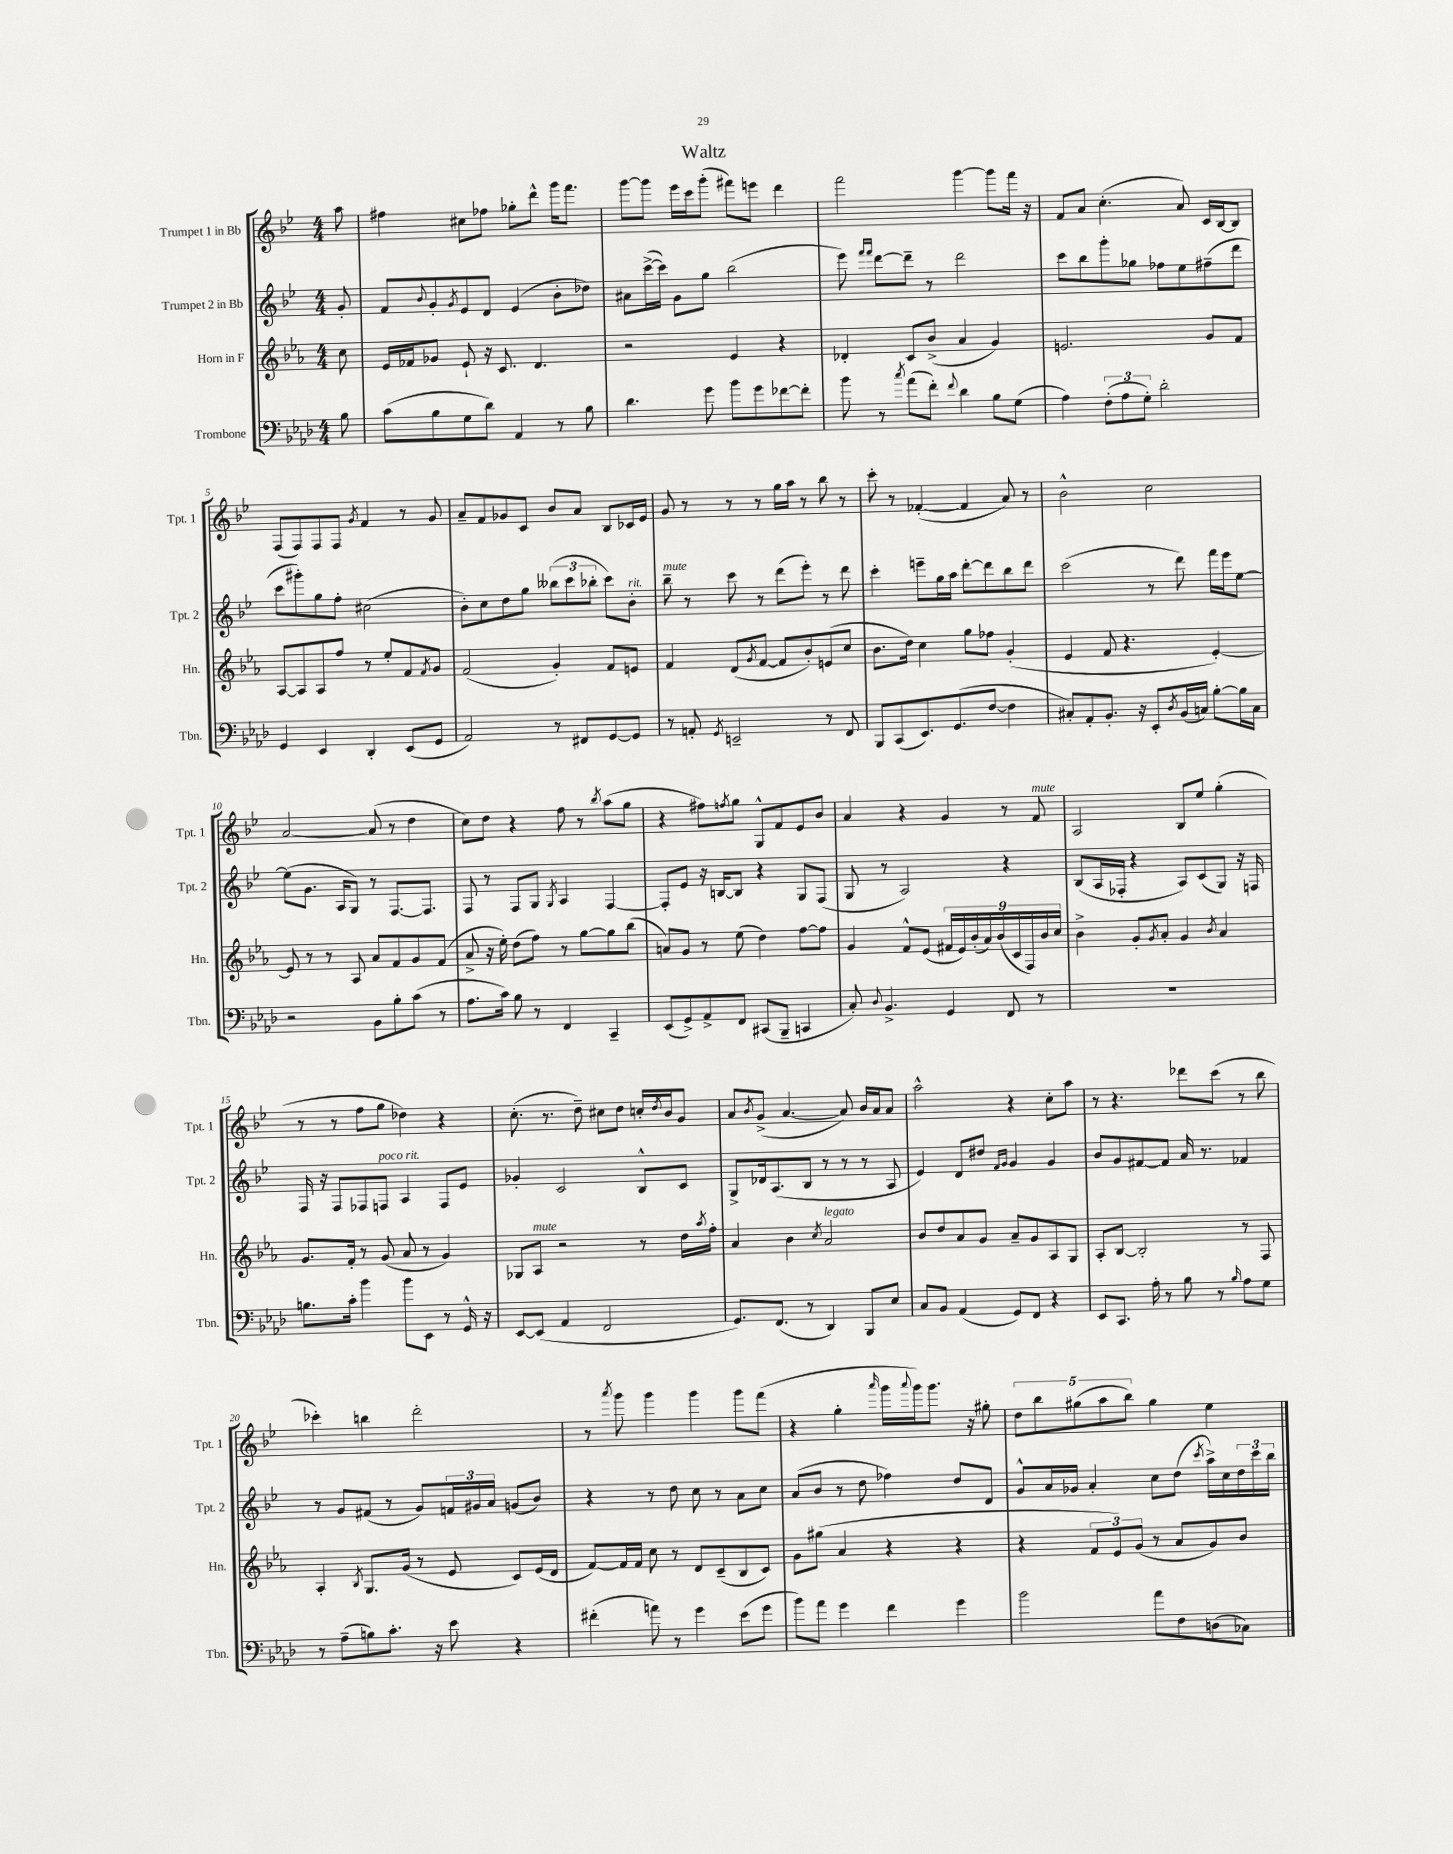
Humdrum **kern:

**kern	**kern	**kern	**kern
*staff4	*staff3	*staff2	*staff1
*clefF4	*clefG2	*clefG2	*clefG2
*k[b-e-a-d-]	*k[b-e-a-]	*k[b-e-]	*k[b-e-]
*M4/4	*M4/4	*M4/4	*M4/4
8B-\	8cc\	8g'/	8aa\
=	=	=	=
(8c\L	16e-/LL	8f/L	4ff#\
.	16f-/J	.	.
.	.	8qqb-/	.
8B-\	8g-/J	8g'/	.
.	.	8qg/	.
8G\	8e-`/	8e-/	8cc#\L
8d-\J)	16r	8d/J	8ff-\J
.	8.c/	.	.
4AA-/	.	(4e-/	8gg-'\L
.	4.d/	.	8ddd^^\J
8r	.	8b-'\L	16ggg\LK
.	.	.	8.fff\J
8B-\	.	8dd-\J)	.
=	=	=	=
4.d-\	2r	8a#\L	[8ggg\L
.	.	([16ccc^\L	8ggg\]J
.	.	16ccc\]JJ)	.
.	.	8g\L	16eee-\LL
.	.	.	16ccc\J
8g\	.	8gg\J	(8ggg'\J
8b-\L	4e-/	(2bb-\	8fff#\L)
8g\	.	.	8eee\J
[8f-\	4r	.	4ddd\
8f-'\]J	.	.	.
=	=	=	=
8b-\	4d-'/	8eee-\)	2fff\
.	.	16qqfff/LL	.
.	.	16qqfff/JJ	.
8r	.	[8ddd\L	.
8qcc/	.	.	.
(8a-\L	8c/L	8ddd~\]J	.
8f'\J)	(8b-^/J	8r	.
8qqf/	.	.	.
4d-\	4a-/	2ddd\	[4ggg\
8B-\L	4g/)	.	8ggg\]L
(8G\J	.	.	16fff\Jk
.	.	.	16r
=	=	=	=
4A-\)	2.e/	8ccc\L	8f/L
.	.	8bb-\	8a/J
(12F'\L	.	8ggg'\	(4.cc'\
12A-\	.	.	.
.	.	8gg-\J	.
12G'\J)	.	.	.
2d-'\	.	8ff-\L	.
.	.	8ee-\	8a/)
.	8g/L	(8ff#~\	16c/LL
.	.	.	[16B-/J
.	8f/J	8ddd\J	8B-/]J
=	=	=	=
4GG/	[8A-/L	8ccc\L	(8F/L
.	8A-/]	8ggg#'\)	8F/)
4EE-/	8A-/	8gg\	8F/
.	8ff/J	8ff'\J	8F/J
.	.	.	8qg/
4DD-'/	8r	(2cc#\	4f/
.	8ee-'/L	.	.
(8EE-/L	8f/	.	8r
.	8qf/	.	.
8GG/J	8g/J	.	8g/
=	=	=	=
2AA-/)	(2f/	8b-'\L)	8a~/L
.	.	8cc\	8f/
.	.	8dd\	8g-/
.	.	8gg\J	8c/J
8r	4g'/)	(12bb--\L	8b-/L
.	.	12ccc\	.
8FF#/L	.	.	8a/J
.	.	12bb-'\J	.
[8GG/	8f/L	8ccc\L)	8B-/L
8GG/]J	8e/J	8b-'\J	16c-/L
.	.	.	16e-/JJ
=	=	=	=
8r	4f/	8bb-~\	8g/
8AA'/	.	8r	8r
8qGG/	.	.	.
2EE~/	(8d/L	8ccc\	8r
.	8qg/	.	.
.	[8f/J	8r	8r
.	8f/]L	(8ddd\L	16gg\LL
.	.	.	16aa\JJ
.	8b-'/)	8eee-'\J)	8r
8r	(8e/	8r	8bb-\
8FF/	8cc/J	8ddd\	8r
=	=	=	=
8BBB-/L	8.b-\L	4ccc'\	8ccc'\
(8CC/	.	.	8r
.	16dd\Jk)	.	.
8.EE-/)	4cc\	8eee~\L	([4f-'/
.	.	16gg\L	.
(8.GG/	.	16aa\JJ	.
.	8gg\L	[8ddd'\L	4f-/]
[8F/J	8ff-\J	8ddd\]	.
4F\]	(4g'/	8bb-\	8a/)
.	.	8ddd\J	8r
=	=	=	=
8C#'/L)	4e-/	(2ccc\	2b-^^\
8AA-'/	.	.	.
8.BB-'/J	8f/	.	.
.	4.r	.	.
16r	.	.	.
8EE-'/L	.	8r	2cc\
8qD-/	.	.	.
(16BB-/L	.	8ddd\)	.
16C/JJ)	.	.	.
[8B-'\L	[4e-'/)	16fff\LL	.
.	.	16eee-\J	.
16B-\]L	.	[8ee-\J	.
16C\JJ	.	.	.
=	=	=	=
2r	8e-/]	(8ee-\]L	[2a/
.	8r	8.g\J	.
.	8r	.	.
.	.	16A/LK	.
.	8A-/	8G/J)	.
8BB-\L	8a-/L	8r	(8a/]
8B-'\	8f/	[8.F/L	8r
(8c\J	8g/	.	4dd\
.	.	8.F/]J	.
8r	(8f/J	.	.
=	=	=	=
8.A-\L	8a-^/	8F/	8cc\L)
.	16r	8r	8dd\J
16c\Jk)	16ee-'\)	.	.
8B-\	(8dd\L	8F/L	4r
8r	8ff\J)	8G/J	.
.	.	8qG/	.
4FF/	8r	4A/	8ff\
.	[8gg\L	.	8r
.	.	.	8qbb-/
4CC~/	8gg\]	[4F/	(8aa\L
.	(8bb-\J	.	8gg\J
=	=	=	=
(8EE-/L	8a/L)	8F'/]L	4r
8GG^/)	8g/J	8e-/J	.
8AA-^/	8r	16r	8ff#\L)
.	.	[16B/LK	.
.	.	.	8qff/
8FF/J	(8ee-\	8B/]J	8gg\J
(8CC#/L	4dd\)	4r	8G^^/L
8BBB-~/J	.	.	8f/
4CC/	[8ff\L	8G/L	8e-/
.	8ff\]J	(8F/J	8b-/J
=	=	=	=
8C'/)	4g/	8G/	4a/
8qqD-/	.	.	.
4.BB-^/	.	8r	.
.	8f^^/L	2A/)	4r
.	(8e-/J	.	.
4GG/	18f#/LL	.	4g/
.	18e-/)	.	.
.	(18b-'/	.	.
.	18a-/)	.	.
.	(18b-/	.	.
8FF/	.	4r	8r
.	18c/	.	.
.	18F/)	.	.
8r	.	.	8f/
.	18b-/	.	.
.	18cc/JJ	.	.
=	=	=	=
1r	4b-^\	(8B-/L	2A/
.	.	16A/L	.
.	.	16F-'/JJ	.
.	8g'/L	4r	.
.	8qg/	.	.
.	8a-'/J	.	.
.	4g/	8A/L)	8B-/L
.	.	(8c/	8ee-/J
.	8qb-/	.	.
.	4a-/	8G/J)	(4gg'\
.	.	16r	.
.	.	16F/	.
=	=	=	=
8.B\L	8.g/L	16F/	8r
.	.	16r	.
.	.	8F/L	8r
16c'\Jk	16f'/Jk	.	.
4b-\	8r	8F-/	8ff\L
.	(8g/	8F/J	8gg\J
8b-\L	8a-/	4A/	4dd-\)
8EE-\J	8r	.	.
8r	4g/)	8F/L	4r
16GG^^/	.	8e-/J	.
16r	.	.	.
=	=	=	=
[8EE-/L	8G-/L	4g-'/	(8.cc'\
(8EE-/]J	8A-/J	.	.
.	.	.	8.r
4AA-/	2r	2c/	.
.	.	.	8dd~\)
2FF/	.	.	8cc#\L
.	.	.	8dd\J
.	8r	8B-^^/L	16cc'/LL
.	.	.	8qdd/
.	.	.	16b-/J
.	16dd\LL	8c/J	8g/J
.	8qaa-/	.	.
.	16ff'\JJ	.	.
=	=	=	=
8.GG/L)	4a-/	8G^/L	8a/L
.	.	.	8qb-/
.	.	16d-/k	(8g^/J
(8.FF/J	.	(8.A/	.
.	4b-\	.	[4.a/
8r	.	8B-/J	.
.	8qcc/	.	.
4DD-/)	2a-/	8r	.
.	.	8r	8a/])
8BBB-/L	.	8r	16b-/LL
.	.	.	16a/J
8E-/J	.	8A/	8a/J
=	=	=	=
8C/L	8b-/L	4e-/)	2aa^^\
8BB-/J	8dd/	.	.
(4AA-/	8a-/	8d/L	.
.	8g/J	8dd#/J	.
.	.	16qqf/LL	.
.	.	16qqg/JJ	.
8GG/L)	8a-~/L	4g/	4r
8FF/J	8g/	.	.
4r	8A-/	4g/	8cc'\L
.	8G/J	.	8aa\J
=	=	=	=
8EE-/L	8A-'/L	8b-/L	8r
8.CC/J	[8B-/J	8g/	4.r
.	2B-'/]	[8f#/	.
16A-'\	.	.	.
8r	.	8f#/]J	.
8B-\	.	16a/	8ddd-\L
.	.	8.r	.
8r	.	.	(8ccc\J
16qqB-/	.	.	.
8A-\L	8r	4f-/	8r
8G\J	8F/	.	8bb-\
=	=	=	=
8r	4A-'/	8r	4ccc-'\)
(8A-~\L	.	8g/L	.
.	8qB-/	.	.
8B\)	8.G/L	(8f#/J	4bb\
8.c'\J	.	8r	.
.	(16g/Jk	.	.
.	8r	8g/L)	2ddd'\
16r	.	.	.
8e-\	8e-/	24f/L	.
.	.	24g#/	.
.	.	24a/JJ	.
4r	8c/L)	(8g/L	.
.	(16e-/L	8b-/J)	.
.	16d/JJ	.	.
=	=	=	=
(4f#'\	[8f/L)	4r	8r
.	.	.	8qaaa/
.	16f/]L	.	8ggg\
.	16f/JJ	.	.
8a\)	8cc\	8r	4ggg\
8r	8r	8dd\	.
4g\	8d/L	8cc\	4ggg\
.	(8c~/	8r	.
(8e-\L	8B-/	8a\L	8ggg\L
8g\J	8c/J)	8cc\J	(8fff\J
=	=	=	=
8b-\L)	8g\L	(8a/L	4r
8a-\J	(8gg#\J	8b-/J	.
4g\	4a-/	8r	4gg'\
.	.	8dd\	.
.	.	.	16qqaaa/
4f\	4r	4ff-\)	16ggg\LL
.	.	.	8qqaaa/
.	.	.	16ggg\J)
.	.	.	8.ggg\J
4g\	4r	8dd/L	.
.	.	.	16r
.	.	8d/J	8gg#'\
=	=	=	=
2b-\	4r	8g^^/L	10dd\L
.	.	.	10bb-\
.	.	16a/L	.
.	.	16g-/JJ	.
.	.	.	(10gg#\
.	12f/L	4a'/	.
.	.	.	10aa\
.	12e-/)	.	.
.	.	.	10bb-\J)
.	(12g/J	.	.
8a-\L	8r	8cc\L	4gg#\
8F\	8a-/L	(8dd\J	.
.	.	8qccc/	.
(8D\	8g/)	16aa^\LL)	4ee-\
.	.	16cc\	.
8C-\J)	8b-/J	24dd\	.
.	.	24ccc\	.
.	.	24bb-\JJ	.
==	==	==	==
*-	*-	*-	*-
